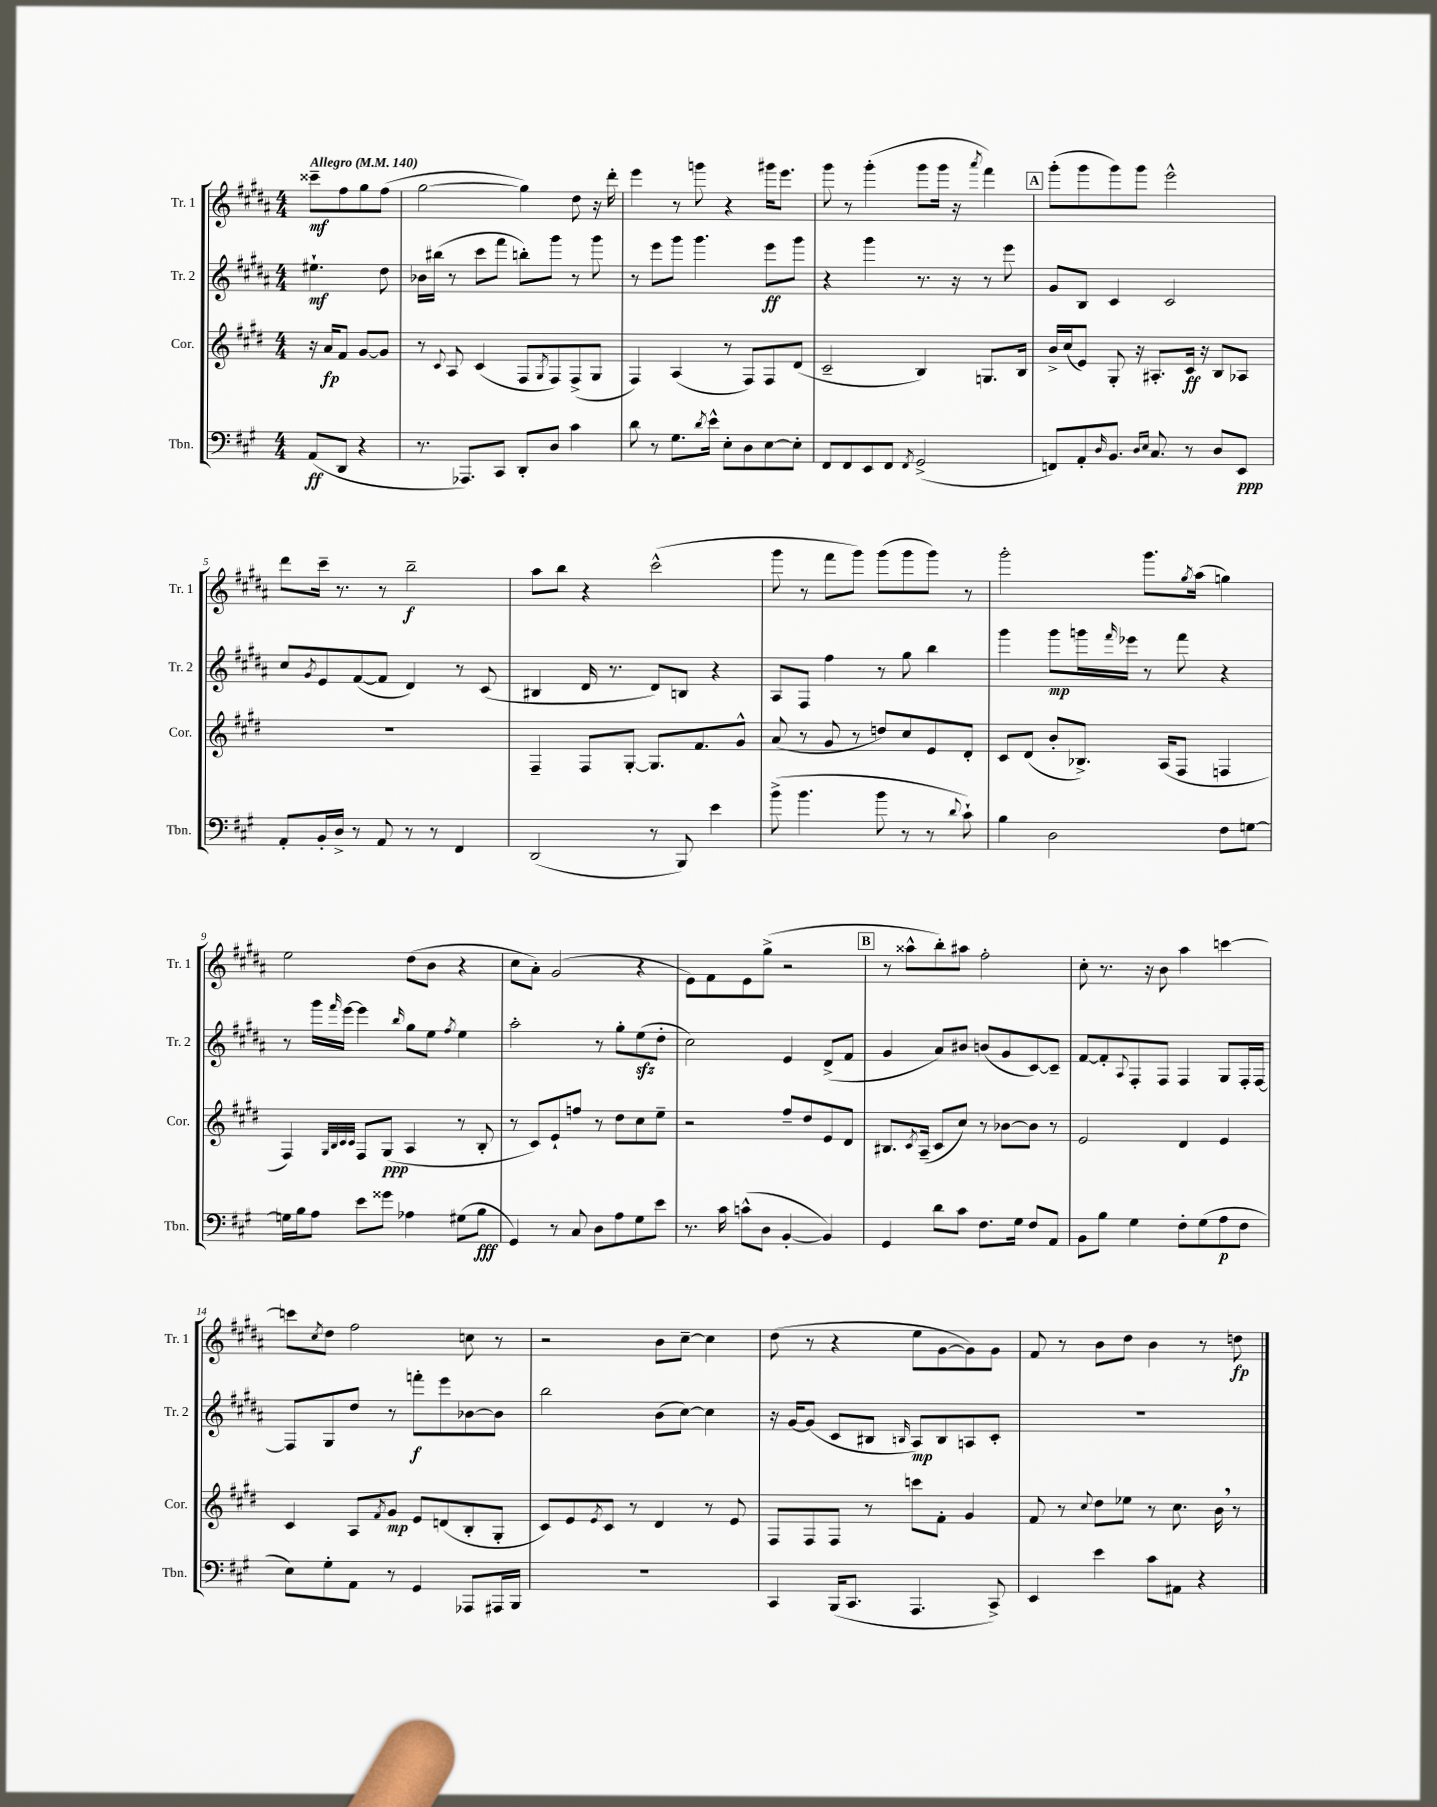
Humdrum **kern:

**kern	**kern	**kern	**kern
*staff4	*staff3	*staff2	*staff1
*clefF4	*clefG2	*clefG2	*clefG2
*k[f#c#g#]	*k[f#c#g#d#]	*k[f#c#g#d#a#]	*k[f#c#g#d#a#]
*M4/4	*M4/4	*M4/4	*M4/4
*MM140	*MM140	*MM140	*MM140
(8AA	16r	4.ee#`	8ccc##~
.	16a	.	.
8DD	8f#	.	8ff#
4r	[8g#	.	8gg#
.	8g#]	8dd#	(8ff#
=	=	=	=
8.r	8r	16b-	[2gg#
.	.	(16bb#	.
.	8qqc#	.	.
.	8A	8r	.
8.AAA-)	.	.	.
.	(4c#	8ccc#	.
8CC#	.	8fff#	.
8DD'	8F#	8bb')	4gg#])
.	8qG#	.	.
8D	8F#)	8ggg#	.
4c#	(8F#^	8r	8dd#
.	8G#	8ggg#	16r
.	.	.	16ddd#'
=	=	=	=
8d	4F#)	8r	4eee
8r	.	8eee	.
8.G#	(4A	8ggg#	8r
.	.	4.ggg#	8ggg
8qd	.	.	.
16e^^	.	.	.
8E'	8r	.	4r
8D	8F#)	.	.
[8E	8F#	8eee	16ggg#
.	.	.	8.eee
8E']	(8d#	8ggg#	.
=	=	=	=
8FF#	2c#~	4r	8ggg#
8FF#	.	.	8r
8EE	.	4ggg#	(4ggg#'
8FF#	.	.	.
8qFF#	.	.	.
(2GG#^	4B)	8.r	8ggg#
.	.	.	16ggg#
.	.	16r	16r
.	.	.	8qaaa#
.	8.G	8r	4fff#)
.	.	8eee	.
.	16B	.	.
=	=	=	=
8FF)	16b^	8g#	(8ggg#'
.	(16cc#	.	.
8AA'	8e)	8B	8ggg#
16qqD	.	.	.
8.BB	8G#'	4c#	8ggg#)
.	16r	.	8ggg#
16qqD	.	.	.
16qqE	.	.	.
8.C#	8.A#'	.	.
.	.	2c#	2eee^^
8r	16c#	.	.
.	16r	.	.
8D	8B	.	.
8EE	8A-	.	.
=	=	=	=
8AA'	1r	8cc#	8ddd#
.	.	8qg#	.
16BB'	.	8e	16ccc#~
16D^	.	.	8.r
8r	.	([8f#	.
8AA	.	8f#]	8r
8r	.	4d#)	2bb~
8r	.	.	.
4FF#	.	8r	.
.	.	(8c#	.
=	=	=	=
(2DD	4F#~	4B#	8aa#
.	.	.	8bb
.	8F#	16d#	4r
.	.	8.r	.
.	[8G#'	.	.
8r	8.G#]	8d#)	(2ccc#^^
8BBB)	.	8B	.
.	8.f#	.	.
4e	.	4r	.
.	8g#^^	.	.
=	=	=	=
(8b^	(8a	8A#	8ggg#
4.b	8r	8F#	8r
.	8g#	4ff#	8fff#
.	8r	.	8ggg#)
8b	8dd)	8r	(8ggg#
8r	8cc#	8gg#	8ggg#
8r	8e	4bb	8ggg#)
8qqd	.	.	.
8c#`)	8d#'	.	8r
=	=	=	=
4B	8c#	4ggg#	2ggg#'
.	(8d#	.	.
2D	8b'	8ggg#	.
.	8.B-^)	16ggg	.
.	.	16qqfff#	.
.	.	16eee-	.
.	.	8r	8.ggg#
.	(16A	.	.
.	8F#	8fff#	.
.	.	.	8qgg#
.	.	.	(16aa#
8F#	4F	4r	4gg)
[8G	.	.	.
=	=	=	=
16G]	4F#)	8r	2ee
16B	.	.	.
8A	.	16ggg#	.
.	.	16qqfff#	.
.	.	[16eee	.
.	32qqG#	.	.
.	32qqB	.	.
.	32qqc#	.	.
.	32qqc#	.	.
8e	8F#	4eee]	.
8g##	(8G#	.	.
.	.	16qqbb	.
4A-	4A	8gg#	(8dd#
.	.	8ee	8b
.	.	8qff#	.
(8G#	8r	4ee	4r
8B	8B'	.	.
=	=	=	=
4GG#)	8r	2aa#'	8cc#
.	8c#)	.	8a#')
8r	8e`	.	(2g#
8C#	8ff	.	.
8D	8r	8r	.
8A	8dd#	8gg#'	.
8G#	8cc#	(8ee	4r
8e	8ee~	8dd#'	.
=	=	=	=
8.r	2r	2cc#)	8e)
.	.	.	8f#
16c#	.	.	.
(8c^^	.	.	8e
8D	.	.	(8gg#^
[4BB'	8ff#~	4e	2r
.	8dd#	.	.
4BB])	8e	(8d#^	.
.	8d#	8f#	.
=	=	=	=
4GG#	8.B#	4g#	8r
.	.	.	8aa##^^
.	8qc#	.	.
.	(16A~	.	.
8d	8c#	8a#)	8bb')
8c#	8cc#)	8b#	8aa#
8.F#	8r	(8b	2ff#'
.	[8b-	8g#	.
16G#	.	.	.
8F#	8b-]	[8c#)	.
8AA	8r	8c#~]	.
=	=	=	=
8BB	2e	[8f#	8cc#'
8B	.	8f#']	8.r
.	.	8qqA#	.
4G#	.	8F#'	.
.	.	.	16r
.	.	8F#	8b
8F#'	4d#	4F#	4aa#
(8G#	.	.	.
8A	4e	8G#	[4ccc
8F#	.	16F#'	.
.	.	[16F#	.
=	=	=	=
8E)	4c#	8F#]	8ccc]
.	.	.	8qcc#
8G#'	.	8G#	8dd#
8AA	8A	8dd#	2ff#
.	8qf#	.	.
8r	8g#	8r	.
4GG#	8e	8fff'	.
.	(8d	8eee	.
8AAA-	8B'	[8b-	8cc
16AAA#	8G#'	8b-]	8r
16BBB	.	.	.
=	=	=	=
1r	8c#)	2bb	2r
.	8e	.	.
.	8qe	.	.
.	8c#	.	.
.	8r	.	.
.	4d#	(8b	8b
.	.	[8cc#)	[8cc#~
.	8r	4cc#]	4cc#]
.	8e	.	.
=	=	=	=
4CC#	8F#	16r	(8dd#
.	.	[16g#	.
.	8F#	(8g#]	8r
(16BBB	8F#	8c#	4r
8.CC#	.	.	.
.	8r	8B#	.
.	.	16qqB	.
4.AAA	8ccc	8A#)	8ee
.	8f#'	8B	[8g#
.	4g#	8A	8g#])
8CC#^)	.	8c#'	8g#
=	=	=	=
4EE	8f#	1r	8f#
.	8r	.	8r
.	8qqcc#	.	.
4e	8dd#	.	8b
.	8ee-	.	8dd#
8c#	8r	.	4b
8AA#	8.cc#	.	.
4r	.	.	8r
.	16b	.	.
.	8r	.	8dd
==	==	==	==
*-	*-	*-	*-
